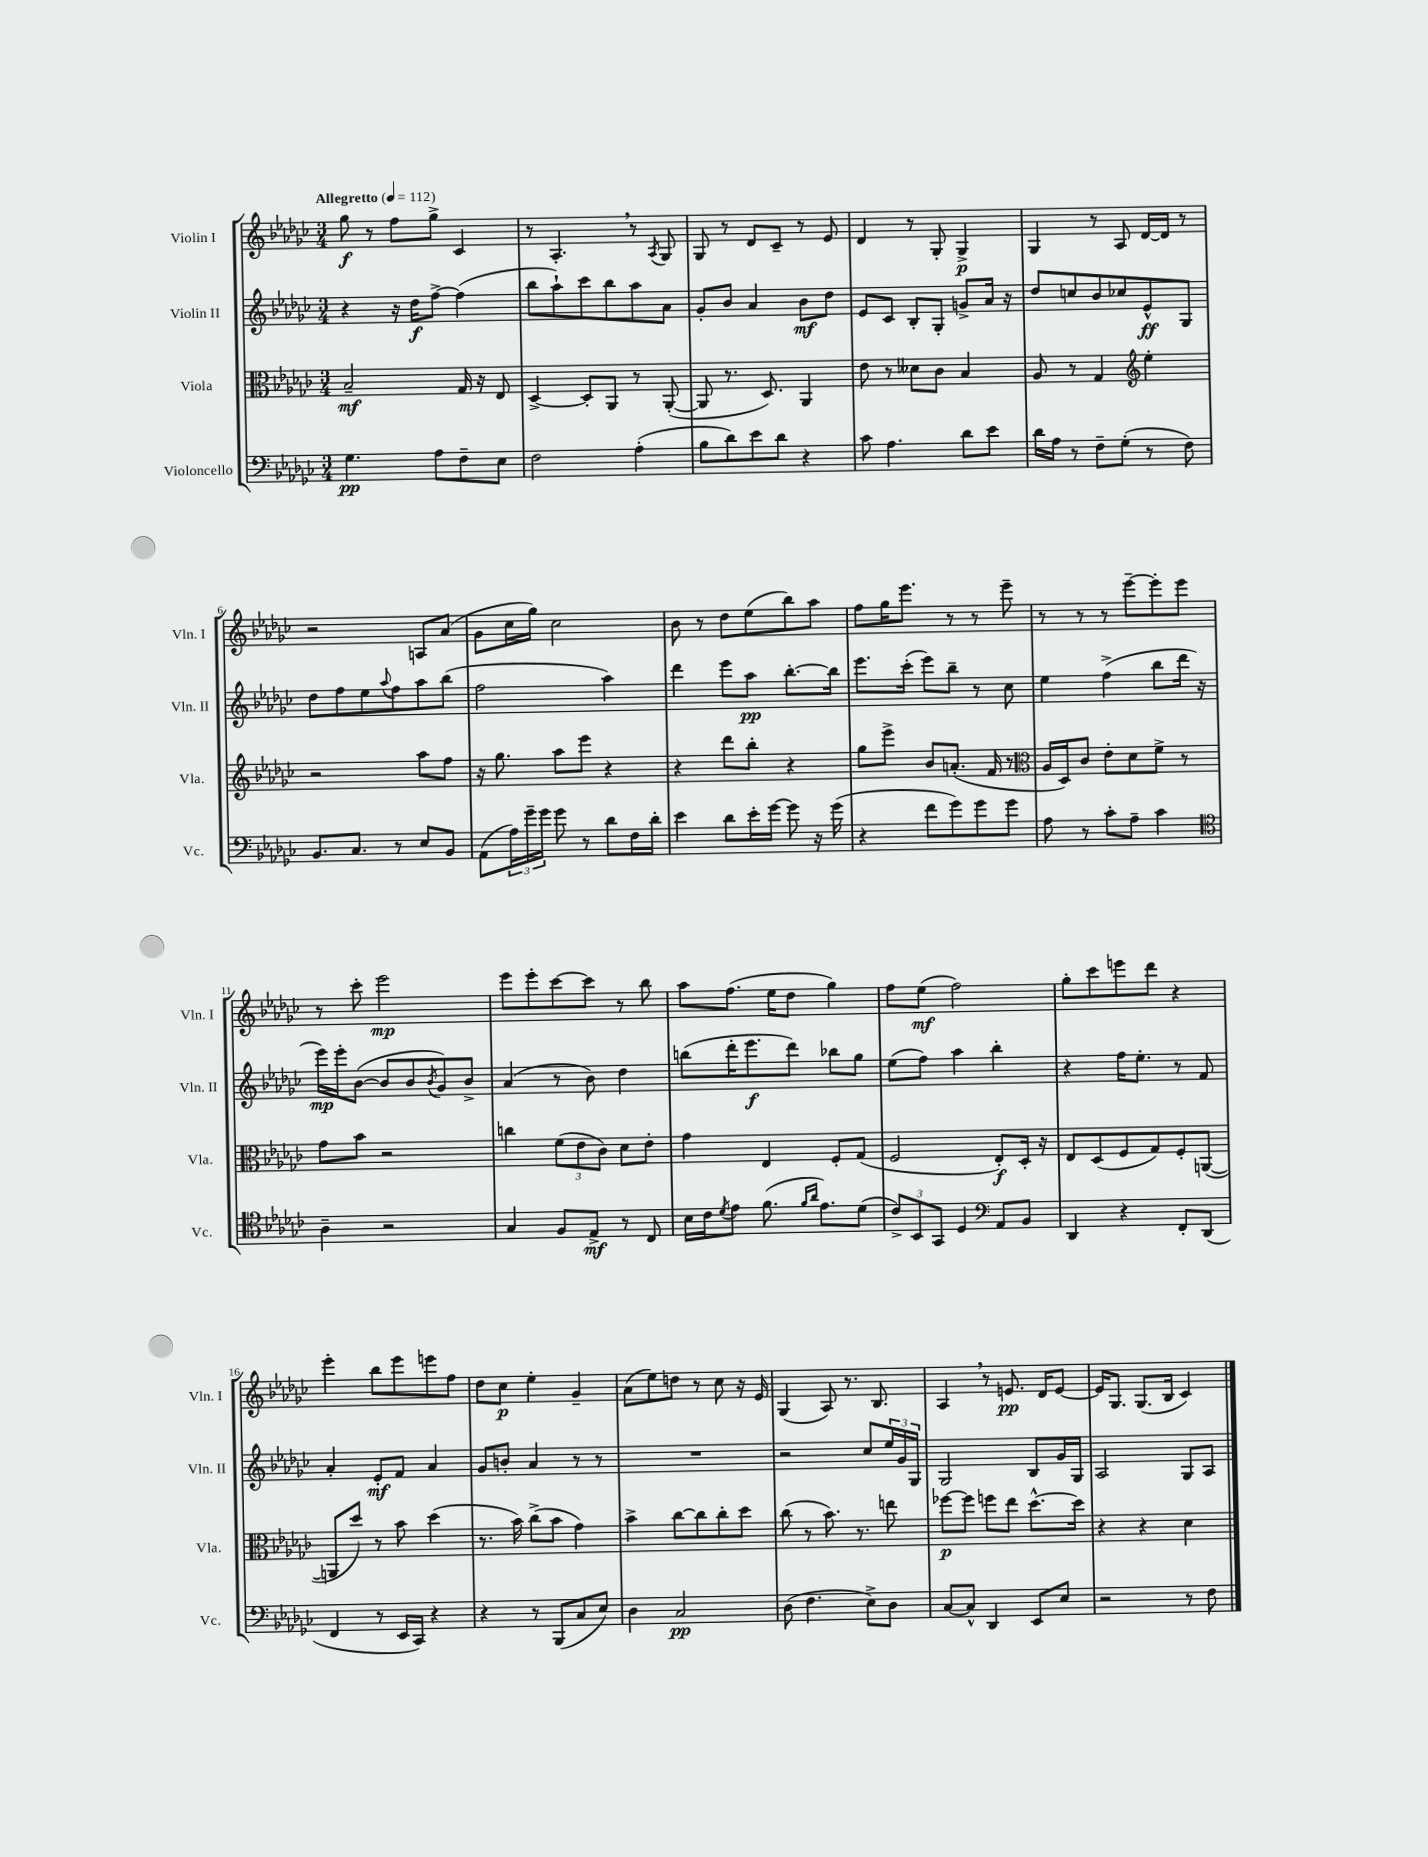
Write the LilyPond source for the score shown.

<<
\new StaffGroup <<
\new Staff = "s0" \with { instrumentName = "Violin I" shortInstrumentName = "Vln. I" } {
    \clef treble \key ges \major \numericTimeSignature \time 3/4 \tempo "Allegretto" 4 = 112
    ges''8\f r8 f''8 ges''8-> ces'4 |
    r8 aes4.-. \breathe r8 \acciaccatura { aes8 } ges8 |
    ges8 r8 des'8 ces'8-- r8 ees'8 |
    des'4 r8 ges8-. ges4->\p |
    ges4 r8 aes8 des'16~ des'16 r8 |
    r2 a8 aes'8( |
    ges'8 ces''16 ges''16) ces''2 |
    bes'8 r8 des''8 ees''8( bes''8) aes''8 |
    f''8 ges''16 ees'''8. r8 r8 ees'''8-- |
    r8 r8 r8 ees'''8~-- ees'''8-. ees'''8 |
    r8 ces'''8-. ees'''2\mp |
    ees'''8 ees'''8-. ces'''8~ ces'''8 r8 bes''8 |
    aes''8 f''8.( ees''16 des''8 ges''4) |
    f''8 ees''8\mf( f''2) |
    ges''8-. ces'''8 e'''8 des'''8 r4 |
    ees'''4-. bes''8 ees'''8 e'''8 f''8 |
    des''8 ces''8\p ees''4-. ges'4-- |
    aes'8( ees''8) d''8 r8 ces''8 r16 ees'16 |
    ges4( aes8) r8. bes8. |
    aes4 \breathe r8 e'8.\pp des'16 e'8~ |
    e'16 ges8. ges8.( bes16 ces'4) \bar "|." |
}
\new Staff = "s1" \with { instrumentName = "Violin II" shortInstrumentName = "Vln. II" } {
    \clef treble \key ges \major \numericTimeSignature \time 3/4
    r4 r16 des''16\f f''8~-> f''4( |
    bes''8 aes''8-!) ces'''8 bes''8 aes''8 aes'8 |
    ges'8-. bes'8 aes'4 bes'8\mf des''8 |
    ees'8 ces'8 bes8-. ges8-. g'8-> aes'16 r16 |
    des''8 c''8 bes'8 ces''8 ees'8-^\ff ges8 |
    des''8 f''8 ees''8 \appoggiatura { aes''8 } f''8 aes''8 bes''8( |
    f''2 aes''4) |
    des'''4 ees'''8 aes''8\pp bes''8.~-. bes''16 |
    ees'''8. ces'''16-.( ees'''8) bes''8-- r8 ces''8 |
    ees''4 f''4->( bes''8 des'''16 r16 |
    ees'''16\mp) ees'''16-. bes'8~( bes'8 bes'8 \acciaccatura { bes'8 } ges'8) bes'8-> |
    aes'4( r8 bes'8) des''4 |
    b''8( des'''16-. ees'''8.\f des'''8) bes''8 ges''8 |
    ees''8( f''8) aes''4 bes''4-. |
    r4 f''16 ees''8.-. r8 f'8 |
    aes'4-. ees'8-.\mf f'8 aes'4 |
    ges'8 b'8-. aes'4 r8 r8 |
    R2. |
    r2 ces''8 \tuplet 3/2 { ees''16 ges'16 ges16 } |
    ges2 bes8 ges'16 ges16 |
    aes2 ges8 aes8 \bar "|." |
}
\new Staff = "s2" \with { instrumentName = "Viola" shortInstrumentName = "Vla." } {
    \clef alto \key ges \major \numericTimeSignature \time 3/4
    bes2--\mf ges16 r16 ees8 |
    des4~-> des8-. aes,8 r8 aes,8~-.( |
    aes,8 r8. des8.) aes,4 |
    ees'8 r8 deses'8 ces'8 bes4 |
    aes8 r8 ges4 \clef treble ees''4-. |
    r2 aes''8 f''8 |
    r16 ges''8. aes''8 ees'''8 r4 |
    r4 des'''8 bes''8-. r4 |
    ges''8 ees'''8-> bes'8 a'8.-.( f'16 r8 |
    \clef alto aes16 des16) ces'8 ees'8-. des'8 f'8-> r8 |
    ges'8 bes'8 r2 |
    c''4 \tuplet 3/2 { f'8( ees'8 ces'8) } des'8 ees'8-. |
    ges'4 ees4 f8-. ges8( |
    f2 ees8-.\f) des16-. r16 |
    ees8 des8( f8 ges8) f8-. a,8~( |
    a,8 des''8) r8 bes'8 des''4( |
    r8. bes'16) ces''8->( bes'8 ges'4) |
    bes'4-> ces''8~ ces''8 ces''8-. des''8 |
    ces''8( r8 bes'8.) r8. e''8 |
    fes''8~\p fes''8 f''8 ees''8 des''8.~-^ des''16 |
    r4 r4 des'4 \bar "|." |
}
\new Staff = "s3" \with { instrumentName = "Violoncello" shortInstrumentName = "Vc." } {
    \clef bass \key ges \major \numericTimeSignature \time 3/4
    ges4.\pp aes8 f8-- ees8 |
    f2 aes4-.( |
    bes8 des'8) ees'8 des'8 r4 |
    ces'8 aes4. des'8 ees'8 |
    des'16 aes16 r8 f8-- ges8-.( r8 f8) |
    bes,8. ces8. r8 ees8 bes,8 |
    aes,8( \tuplet 3/2 { aes16) ges'16-- ges'16 } ges'8 r8 des'8 f16 des'16-. |
    ees'4 des'8 ees'16-. ges'16~ ges'8 r16 ges'16( |
    r4 f'8 ges'8) ges'8 ges'8 |
    aes8 r8 ces'8-. aes8-- ces'4 |
    \clef tenor aes4-- r2 |
    ges4 f8 ees8->\mf r8 ces8 |
    bes16 ces'16 \acciaccatura { des'8 } ees'8 f'8.( \grace { f'16 aes'16 } ees'8.) des'8( |
    \tuplet 3/2 { ces'8->) bes,8 ges,8 } des4 \clef bass aes,8 bes,8 |
    des,4 r4 f,8-. des,8( |
    f,4 r8 ees,16 ces,16) r4 |
    r4 r8 bes,,8( ces8 ees8) |
    des4 ces2\pp |
    des8( f4. ees8->) des8 |
    ces8~ ces8-^ des,4 ees,8 ees8 |
    r2 r8 f8 \bar "|." |
}
>>
>>
